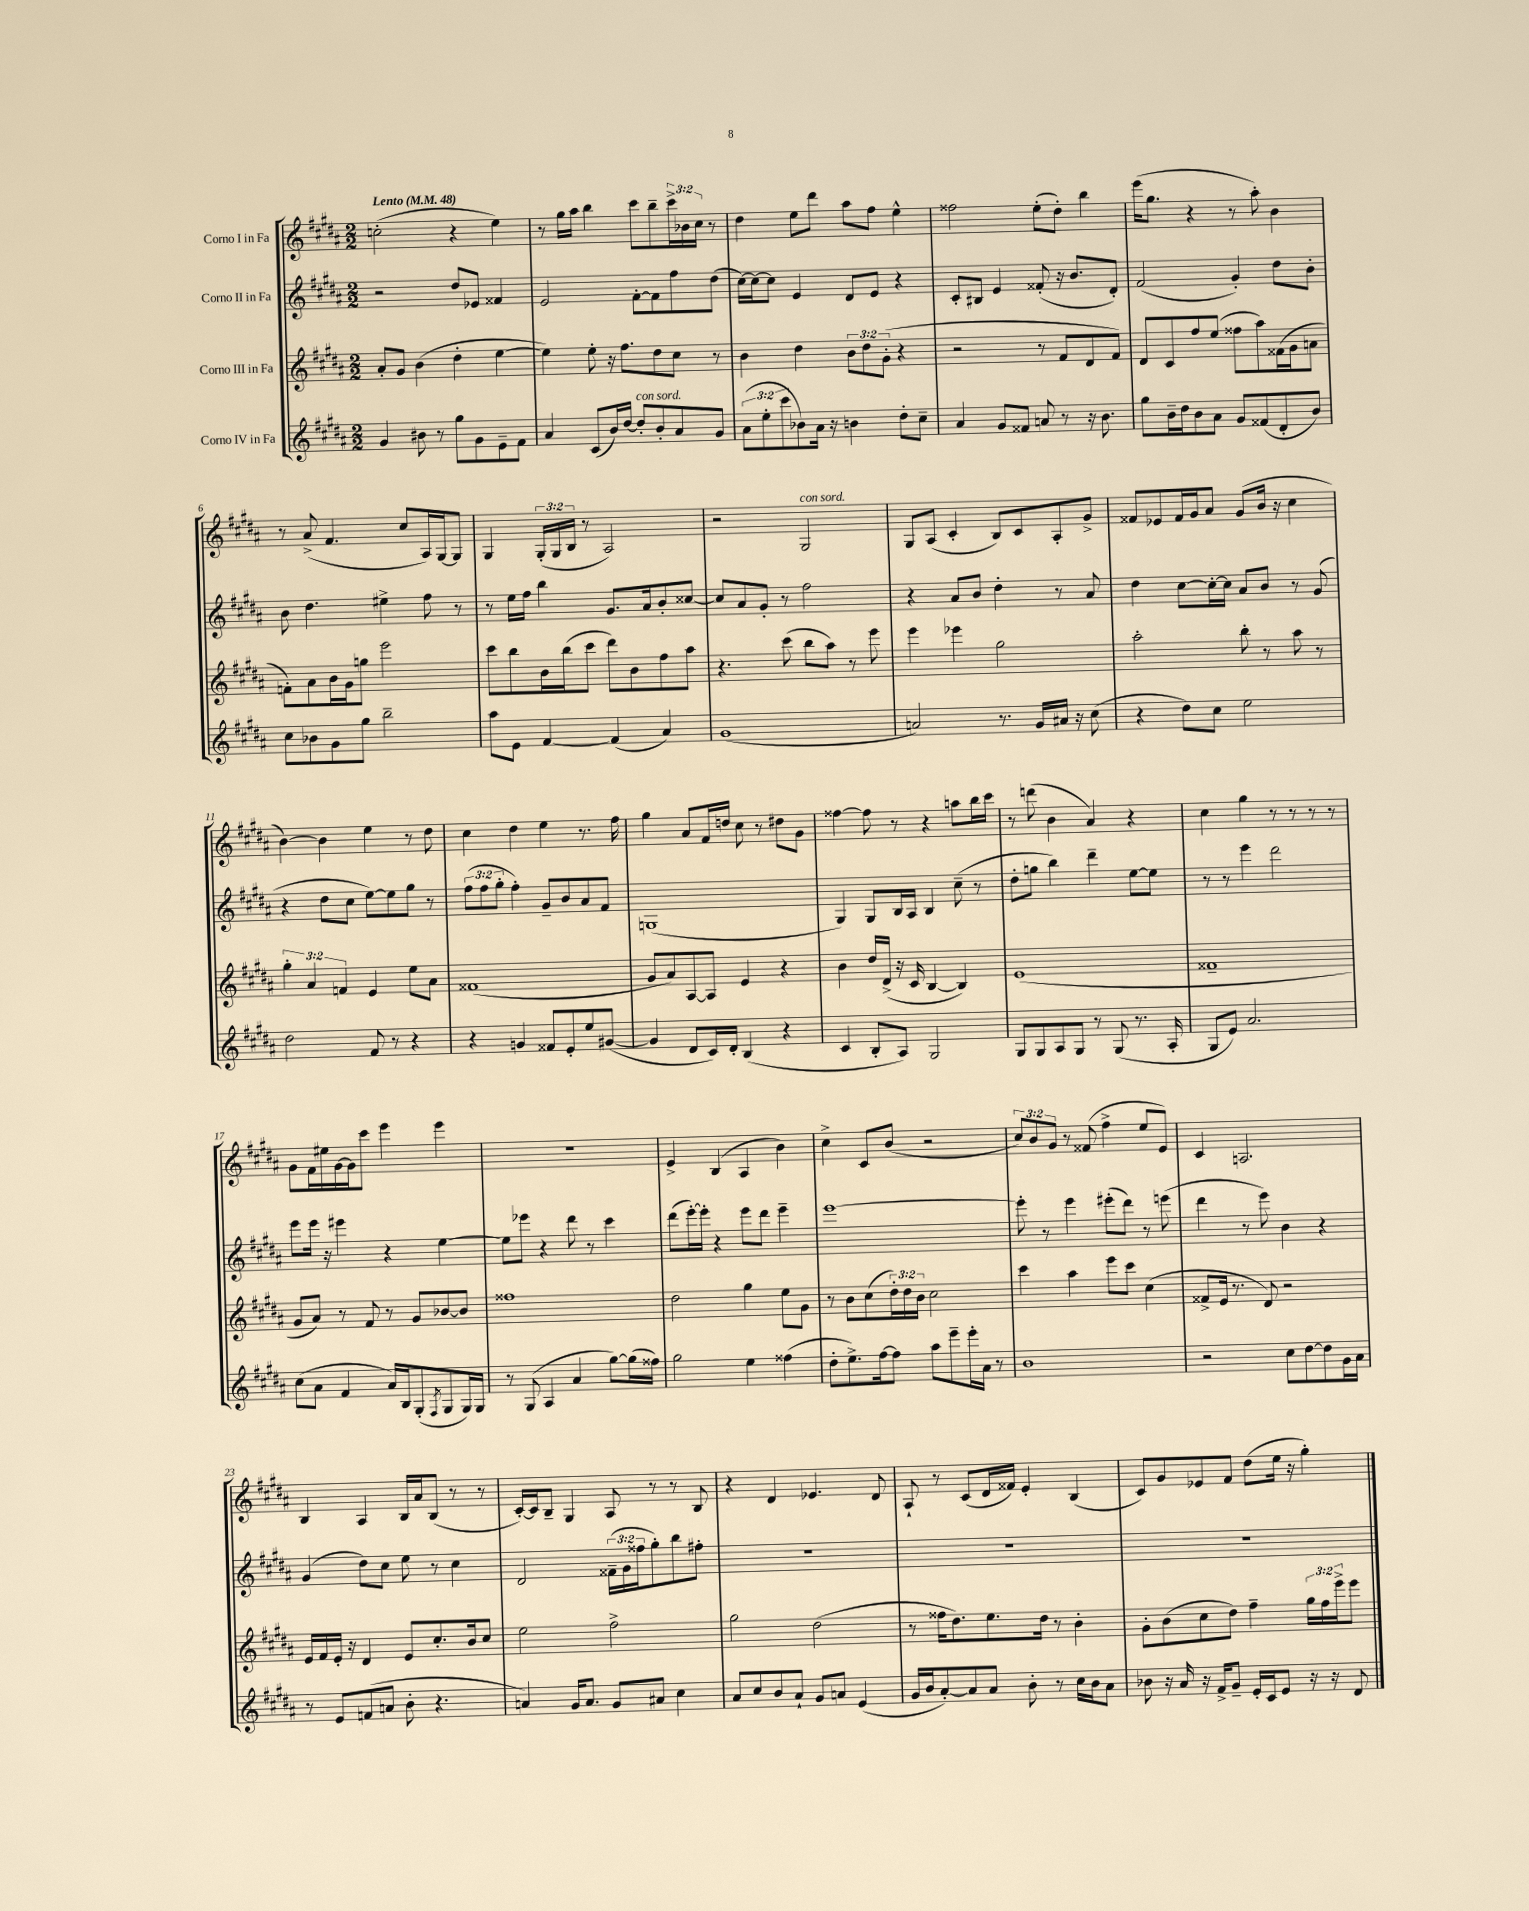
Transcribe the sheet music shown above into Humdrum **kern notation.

**kern	**kern	**kern	**kern
*part4	*part3	*part2	*part1
*staff4	*staff3	*staff2	*staff1
*I"Corno IV in Fa	*I"Corno III in Fa	*I"Corno II in Fa	*I"Corno I in Fa
*clefG2	*clefG2	*clefG2	*clefG2
*k[f#c#g#d#a#]	*k[f#c#g#d#a#]	*k[f#c#g#d#a#]	*k[f#c#g#d#a#]
*M2/2	*M2/2	*M2/2	*M2/2
*MM48	*MM48	*MM48	*MM48
=1	=1	=1	=1
!	!	!	!LO:TX:a:B:t=Lento
4g#/	8a#'/L	2r	(2ccn'\
.	8g#/J	.	.
8b#X\	(4b\	.	.
8r	.	.	.
8gg#\L	4dd#'\	8dd#/L	4r
8g#\	.	8e-X/J	.
8e~\	[4ee\	4f##X/	4ee\)
8f#\J	.	.	.
=2	=2	=2	=2
4a#/	4ee\])	2e/	8r
.	.	.	16gg#\LL
.	.	.	16aa#\JJ
(8c#/L	8ee'\	.	4bb\
16b/L)	16r	.	.
[16dd#/JJ	8.ff#\L	.	.
!LO:TX:a:i:t=con sord.	!	!	!
8dd#'/L]	.	[8f#'\L	8ccc#\L
8b'/	8dd#\	8f#\]	8bb~\
8a#/	8cc#\J	8ff#\	24ccc#^\L
.	.	.	24b-X\
.	.	.	24cc#\JJ
8g#/J	8r	(8dd#\J	8r
=3	=3	=3	=3
(12a#\L	4b\	[16cc#\LL)	4dd#\
.	.	16cc#\J_	.
12ee'\	.	.	.
.	.	8cc#\J]	.
12ccc#\	.	.	.
8b-X\)	4dd#\	4e/	8ee\L
16a#\Jk	.	.	8ddd#\J
16r	.	.	.
4bn\	12b\L	8d#/L	8aa#\L
.	12dd#\	.	.
.	.	8e/J	8ff#\J
.	(12g#'\J	.	.
8dd#'\L	4r	4r	4ee^^\
8cc#~\J	.	.	.
=4	=4	=4	=4
4a#/	2r	8c#'/L	2ff##X\
.	.	8B#X/J	.
8g#/L	.	4e/	.
8f##X/J	.	.	.
8an/	8r	(8f##X'/	(8ee'\L
8r	8f#/L	16r	8dd#'\J)
.	.	8.b/L	.
16r	8d#/	.	4bb\
8.b\	.	.	.
.	8f#/J)	8d#'/J)	.
=5	=5	=5	=5
8gg#\L	8d#/L	(2f#/	(16eee\KL
.	.	.	8.gg#\J
16b~\L	8c#/	.	.
16dd#\J	.	.	.
8b\	8ff#/	.	4r
8a#\J	(8ee/J	.	.
8g#/L	8ff##X\L	4g#'/)	8r
(8f##X/	8aa#\)	.	8aa#'\)
8d#'/	(16f##X\L	8dd#\L	4b\
.	16g#\J	.	.
8b/J)	8an\J	8b'\J	.
!!LO:LB:g=z
=6	=6	=6	=6
8cc#\L	8fn'\L)	8b\	8r
8b-X\	8a#\	4.dd#\	(8a#^/
8g#\	16b\L	.	4.f#/
.	16g#\J	.	.
8gg#\J	8ggn\J	.	.
2bb~\	2eee\	4ee#X^\	.
.	.	.	8cc#/L
.	.	8ff#\	16A#/L)
.	.	.	[16G#/J
.	.	8r	8G#/J]
=7	=7	=7	=7
8aa#\L	8ccc#\L	8r	4G#/
8e\J	8bb\	16ee\LL	.
.	.	16ff#\JJ	.
[4f#/	16b\L	4bb\	(24G#'/LL
.	.	.	24G#/
.	(16bb\J	.	.
.	.	.	24B/JJ
.	8ccc#\J	.	8r
(4f#/]	8ddd#\L)	8.g#/L	2A#/)
.	8b\	.	.
.	.	16a#/k	.
4a#/)	8ff#\	8b'/	.
.	8aa#\J	[8cc##X/J	.
=8	=8	=8	=8
(1g#	4.r	8cc##/L]	2r
.	.	8a#/	.
.	.	8g#'/J	.
.	(8ccc#\	8r	.
!	!	!	!LO:TX:a:i:t=con sord.
.	8bb\L	2ff#\	2G#/
.	8aa#\J)	.	.
.	8r	.	.
.	8eee\	.	.
=9	=9	=9	=9
2an/)	4eee\	4r	8G#/L
.	.	.	(8A#/J
.	4eee-X\	8a#/L	4c#'/
.	.	8b/J	.
8.r	2gg#\	4dd#'\	8B/L)
.	.	.	8c#/
16g#/LL	.	.	.
16a#X/JJ	.	8r	8A#'/
16r	.	.	.
(8cc#\	.	8a#/	8g#^/J
=10	=10	=10	=10
4r	2aa#'\	4dd#\	8f##X/L
.	.	.	8e-X/
8dd#\L)	.	[8cc#\L	16f##/L
.	.	.	16g#/J
8cc#\J	.	16cc#'\L_	8a#/J
.	.	16cc#\JJ]	.
2ee\	8bb'\	8a#/L	(8g#/L
.	8r	8b/J	16b/Jk
.	.	.	16r
.	8aa#\	8r	4cc#\
.	8r	(8g#/	.
!!LO:LB:g=z
=11	=11	=11	=11
2dd#\	6gg#'\	4r	[4b\)
.	6a#/	.	.
.	.	8dd#\L	4b\]
.	6fn/	.	.
.	.	8cc#\J	.
8f#/	4e/	[8ee\L)	4ee\
8r	.	8ee\]	.
4r	8ee\L	8gg#\J	8r
.	8a#\J	8r	8dd#\
=12	=12	=12	=12
4r	(1f##X	(12ff#\L	4cc#\
.	.	12ff#\	.
.	.	12gg#'\J	.
4gn/	.	4ff#'\)	4dd#\
8f##X/L	.	8g#~/L	4ee\
8e'/	.	8b/	.
8ee/	.	8a#/	8.r
([8g#X/J	.	8f#/J	.
.	.	.	16ff#\
=13	=13	=13	=13
4g#/]	8g#/L	(1Gn	4gg#\
.	8a#/)	.	.
8d#/L	[8A#/	.	8a#/L
16c#/L)	8A#/J]	.	16f#/L
16d#'/JJ	.	.	16ddn/JJ
(4B/	4e/	.	8cc#\
.	.	.	8r
4r	4r	.	8dd#X\L
.	.	.	8g#\J
=14	=14	=14	=14
4c#/	4b\	4G#/)	[4ff##X\
8B'/L	16dd#/LL	8G#/L	8ff##\]
.	(16d#^/JJ	.	.
8A#/J)	16r	16B/L	8r
.	16c#/	16A#/JJ	.
2G#/	[4B/	4B/	4r
.	4B/])	(8cc#~\	8aan\L
.	.	8r	16bb\L
.	.	.	16ccc#\JJ
=15	=15	=15	=15
8G#/L	(1e	8dd#'\L	8r
8G#/	.	8ggn\J	(8dddn\
8A#/	.	4bb\)	4b\
8G#/J	.	.	.
8r	.	4ddd#~\	4a#/)
(8G#/	.	.	.
8.r	.	[8ee\L	4r
.	.	8ee\J]	.
16A#'/	.	.	.
=16	=16	=16	=16
8G#/L	1f##X~	8r	4cc#\
8e/J)	.	8r	.
2.a#/	.	4eee\	4gg#\
.	.	2ddd#\	8r
.	.	.	8r
.	.	.	8r
.	.	.	8r
!!LO:LB:g=z
=17	=17	=17	=17
(8cc#\L	8g#/L	8eee\L	8g#\L
8a#\J	8a#/J)	16eee\Jk	16f#\L
.	.	16r	16ee#X\
4f#/	8r	4eee#X\	[16g#\
.	.	.	16g#\J]
.	8f#/	.	8ccc#\J
16a#/LL)	8r	4r	4eee\
16B/J	.	.	.
(8G#'/	8g#/L	.	.
8qF#/	.	.	.
8G#/	[8b-X/	[4ee\	4eee\
16G#/L)	8b-/J]	.	.
16G#/JJ	.	.	.
=18	=18	=18	=18
8r	1ff##X	8ee\L]	1r
(8G#/	.	8eee-X\J	.
4A#/	.	4r	.
4a#/	.	8ddd#\	.
.	.	8r	.
[8gg#\L)	.	4ccc#\	.
(16gg#\L]	.	.	.
16ff##X\JJ)	.	.	.
=19	=19	=19	=19
2gg#\	2dd#\	(8ddd#\L	4e^/
.	.	[16eee'\L)	.
.	.	16eee'\JJ]	.
.	.	4r	(4B/
4ee\	4gg#\	8eee\L	4A#/
.	.	8ddd#\J	.
(4ff##X\	8ee\L	4eee~\	4b\)
.	8g#\J	.	.
=20	=20	=20	=20
8dd#'\L	8r	[1eee	4cc#^\
8.ee^\)	8b\L	.	.
.	(8cc#\	.	8c#/L
[16ff#\k	.	.	.
8ff#\J]	24dd#'\L)	.	(8b/J
.	24dd#\	.	.
.	24b\JJ	.	.
8aa#\L	2cc#\	.	2r
8eee~\	.	.	.
16eee'\L	.	.	.
16a#\JJ	.	.	.
8r	.	.	.
=21	=21	=21	=21
1b	4ccc#\	8eee'\]	12cc#/L)
.	.	.	12b/
.	.	8r	.
.	.	.	12g#/J
.	4aa#\	4eee\	8r
.	.	.	(8f##X/
.	8eee\L	(8eee#X'\L	4ff#^\
.	8ccc#\J	8ddd#\J)	.
.	(4cc#\	8r	8ee/L
.	.	(8eeen\	8e/J)
=22	=22	=22	=22
2r	8f##X^/L	4ddd#\	4c#/
.	16e/Jk	.	.
.	8.r	.	.
.	.	8r	2.An/
.	8d#/)	8eee\)	.
8cc#\L	2r	4b\	.
[8dd#\	.	.	.
8dd#\]	.	4r	.
16g#\L	.	.	.
16a#\JJ	.	.	.
!!LO:LB:g=z
=23	=23	=23	=23
8r	16e/LL	(4g#/	4B/
.	16f#/	.	.
8e/L	16e'/JJ	.	.
.	16r	.	.
(8fn/	4d#/	8dd#\L)	4A#/
8an/J	.	8cc#\J	.
8b'\	8e/L	8ee\	16B/LL
.	.	.	16a#/J
4.r	8.cc#'/	8r	(8B/J
.	.	4cc#\	8r
.	16b/k	.	.
.	8cc#/J	.	8r
=24	=24	=24	=24
4an/)	2ee\	2d#/	[16c#'/LL)
.	.	.	16c#/J]
.	.	.	8B~/J
16g#/KL	.	.	4G#/
8.a/J	.	.	.
8g#/L	2ff#^\	(24f##X~\LL	8A#/
.	.	24g#\	.
.	.	24ff##X\J	.
8a#X/J	.	8gg#'\)	8r
4cc#\	.	8bb\	8r
.	.	8ff#X'\J	8B/
=25	=25	=25	=25
8a#/L	2gg#\	1r	4r
8cc#/	.	.	.
8b/	.	.	4d#/
8a#`/J	.	.	.
8g#/L	(2dd#\	.	4.e-X/
8an/J	.	.	.
(4e/	.	.	.
.	.	.	8d#/
=26	=26	=26	=26
16g#/LL	8r	1r	8A#`/
16b/J	.	.	.
[8a#'/)	16ff##X\KL	.	8r
.	8.dd#\)	.	.
8a#/]	.	.	(8c#/L
8a#/J	8.ee\	.	16d#/L
.	.	.	16f##X/JJ)
8b'\	.	.	4e'/
.	16dd#\Jk	.	.
8r	8r	.	.
16cc#\LL	4b'\	.	(4B/
16b\J	.	.	.
8a#\J	.	.	.
=27	=27	=27	=27
8b-X\	8g#'\L	1r	8c#/L)
16r	(8b\	.	8g#/
16a#/	.	.	.
16r	8cc#\	.	8e-X/
16f#^/KL	.	.	.
8g#~/J	8dd#\J)	.	8f#/J
16e'/LL	4ff#~\	.	(8dd#\L
16c#/J	.	.	.
8e/J	.	.	16ee\Jk
.	.	.	16r
16r	24gg#\LL	.	4gg#'\)
.	24ff#\	.	.
16r	.	.	.
.	24eee^\J	.	.
8d#/	8eee\J	.	.
==	==	==	==
*-	*-	*-	*-
